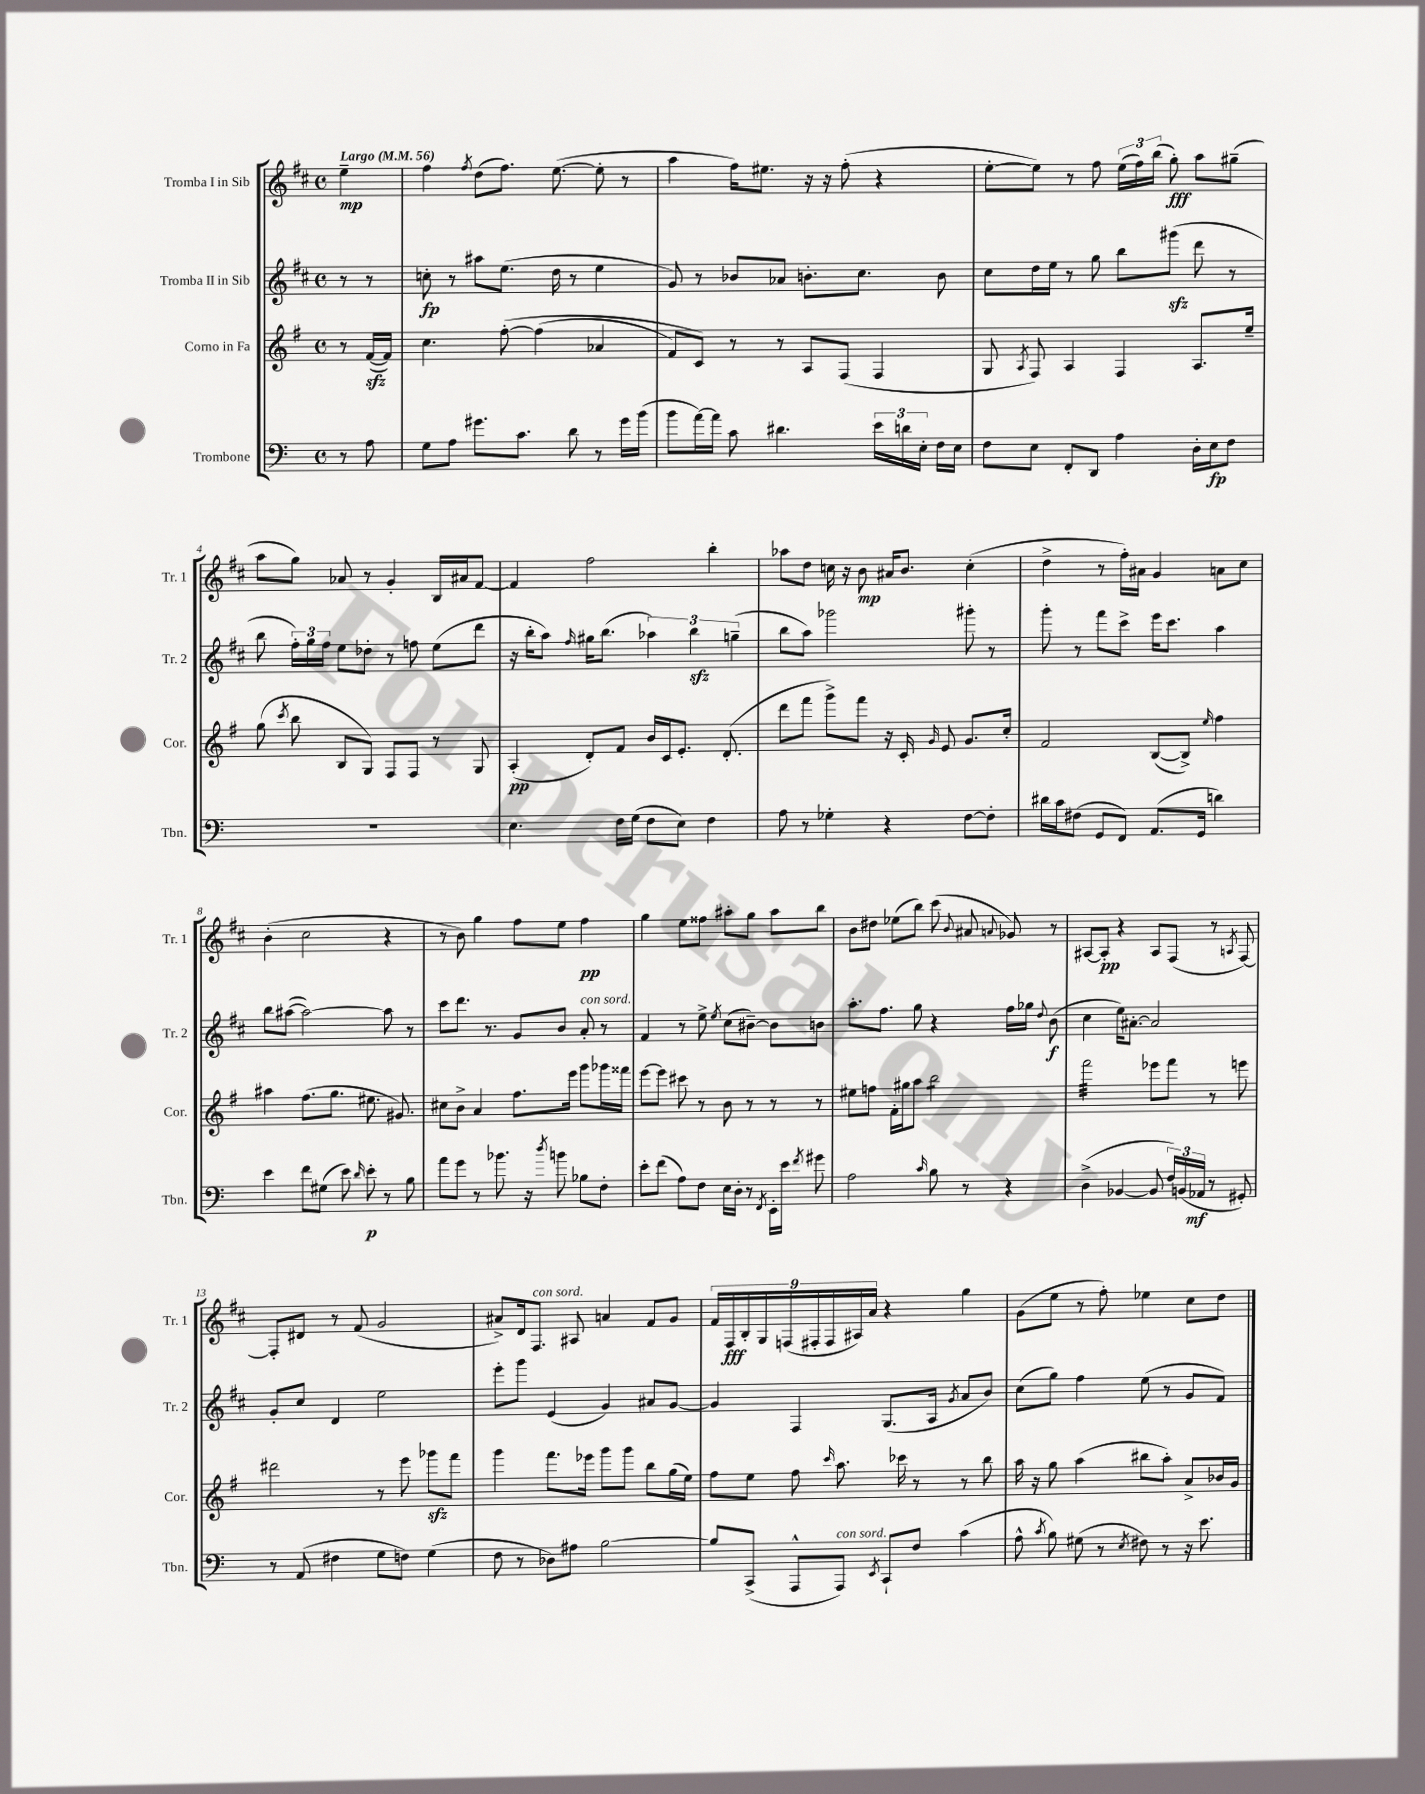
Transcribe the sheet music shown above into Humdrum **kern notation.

**kern	**kern	**kern	**kern
*staff4	*staff3	*staff2	*staff1
*clefF4	*clefG2	*clefG2	*clefG2
*k[]	*k[f#]	*k[f#c#]	*k[f#c#]
*M4/4	*M4/4	*M4/4	*M4/4
*met(c)	*met(c)	*met(c)	*met(c)
*MM56	*MM56	*MM56	*MM56
8r	8r	8r	4ee~\
8A\	([16f#/LL	8r	.
.	16f#/]JJ)	.	.
=	=	=	=
8G\L	4.cc\	8cc'\	4ff#\
8A\J	.	8r	.
.	.	.	8qff#/
8.g#\L	.	8aa#\L	(8dd\L
.	&([8ff#'\	(8.ee\J	8.ff#\J)
8.c\J	.	.	.
.	(4ff#\]	.	.
.	.	16dd\	([8.ee\
8d\	.	8r	.
8r	4a-/	4ee\	8ee'\]
16g#\LL	.	.	8r
(16b\JJ	.	.	.
=	=	=	=
8b\L	8f#/L)	8g/)	4aa\
[16a\L)	8c/J&)	8r	.
16a\]JJ	.	.	.
8c\	8r	8b-/L	16ff#\LK)
.	.	.	8.ee#\J
4.d#\	8r	8a-/J	.
.	8A/L	8.b'\L	16r
.	.	.	16r
.	(8F#/J	.	(8ff#'\
.	.	8.cc#\J	.
24e\LL	4F#/	.	4r
24d\	.	.	.
24E'\JJ	.	.	.
16F\LL	.	8b\	.
16E\JJ	.	.	.
=	=	=	=
8F\L	8G/	8cc#\L	[8ee'\L
.	8qA/	.	.
8E\J	8F#/)	16dd\L	8ee\]J)
.	.	16ee\JJ	.
8FF'/L	4A/	8r	8r
8DD/J	.	8gg\	8ff#\
4A\	4F#/	8bb\L	(24ee\LL
.	.	.	24ff#\)
.	.	.	(24bb\JJ
.	.	(8ggg#\J	8gg'\)
16D'\LL	8.A/L	8ddd\	8aa\L
16E\J	.	.	.
8F\J	.	8r	(8gg#~\J
.	16ee~/Jk	.	.
=	=	=	=
1r	(8gg\	8bb\	8aa\L
.	8qccc/	.	.
.	8bb\	24ff#'\LL)	8gg\J)
.	.	24gg\	.
.	.	24ff#\JJ	.
.	8B/L	8ee\L	8a-/
.	8G/J)	8dd-'\J	8r
.	8F#/L	8r	4g'/
.	8F#/J	8ff\	.
.	8r	(8ee\L	16B/LL
.	.	.	16a#/J
.	8G/	8ddd\J	[8f#/J
=	=	=	=
4.E\	(4A'/	16r	4f#/]
.	.	16bb'\LK	.
.	.	8aa\J)	.
.	.	16qqff#/	.
.	8d'/L)	16gg#\LK	2ff#\
.	.	(8.bb\J	.
16F\LL	8f#/J	.	.
(16G\JJ	.	.	.
8F\L	16b/LL	6aa-\)	.
.	16c/J	.	.
8E\J)	8.e'/J	.	.
.	.	6bb\	.
4F\	.	.	4bb'\
.	(8.d'/	.	.
.	.	(6gg~\	.
=	=	=	=
8A\	8ddd\L	8bb\L	8aa-\L
8r	8fff#\J	8aa\J)	8dd\J
4G-'\	8ggg^\L)	2ggg-\	16cc\
.	.	.	16r
.	8fff#\J	.	8b\
4r	16r	.	16a#/LK
.	16c'/	.	8.b/J
.	16qqg/	.	.
.	8e/	.	.
[8F\L	8.g/L	8ggg#'\	(4cc'\
8F'\]J	.	8r	.
.	16cc'/Jk	.	.
=	=	=	=
16d#\LL	2f#/	8ggg'\	4dd^\
16c\J	.	.	.
(8F#\J	.	8r	.
8GG/L	.	8fff#\L	8r
8FF/J)	.	8ccc#^\J	16ff#'\LL)
.	.	.	16a#\JJ
(8.AA/L	([8B/L	16eee\LK	4g/
.	.	8.ccc#\J	.
.	8B^/]J)	.	.
16GG/Jk	.	.	.
.	16qqee/	.	.
4d\)	4ff#\	4aa\	8a\L
.	.	.	8cc#\J
=	=	=	=
4e\	4aa#\	8bb\L	(4b'\
.	.	([8aa#\J	.
8f\L	(8.ff#\L	2aa#\_)	2cc#\
(8G#\J	.	.	.
.	8.gg\J	.	.
8e\)	.	.	.
16qqd/	.	.	.
8e'\	8.ee#\	.	.
8r	.	8aa#\]	4r
.	8.g#/)	.	.
8B\	.	8r	.
=	=	=	=
8a\L	8cc#\L	8ccc#\L	8r
8g\J	8b^\J	8.ddd\J	8b\)
8r	4a/	.	4gg\
.	.	8.r	.
8.b-\	.	.	.
.	8.ff#\L	8g/L	8ff#\L
16r	.	.	.
8qdd/	.	.	.
8b\	.	8b/J	8ee\J
.	16eee\Jk	.	.
8B-\L	8ggg\L	8a'/	4ff#\
8F'\J	16ggg-\L	8r	.
.	16fff##\JJ	.	.
=	=	=	=
8e'\L	[8eee\L	4f#/	4gg\
(8f\J	8eee\]J	.	.
8A\L)	8ccc#\	8r	8ee\L
8F\J	8r	8ee^\	8ff##\J
.	.	8qee/	.
16E\LL	8b\	(8cc#\L	8aa#'\L
16D'\JJ	.	.	.
8r	8r	[8b#~\J)	8gg\J
8qFF/	.	.	.
16EE'\LL	8r	8b#\]L	8aa#\L
16e\JJ	.	.	.
8qf/	.	.	.
8g#\	8r	8b\J	8bb\J
=	=	=	=
2A\	8ee#\L	8.aa'\L	8b\L
.	8ff\J	.	8dd#\J
.	.	8.ff#\J	.
.	16f#'\LL	.	(8ee-\L
.	16gg#\J	.	.
.	8aa\J	8gg\	8bb\J)
16qqc/	.	.	.
8B\	2bb\	4r	(8ccc#\
.	.	.	8qqb/
8r	.	.	8a#/
.	.	.	8qqa/
4r	.	16ff#\LL	8g-/)
.	.	16gg-\JJ	.
.	.	8qqdd/	.
.	.	(8b\	8r
=	=	=	=
(4D^\	2fff#\	4cc#\	[8A#/L
.	.	.	8A#'/]J
[4BB-/	.	16ee\LK)	4r
.	.	[8.a#'\J	.
8BB-/]	8eee-\L	2a#/]	8A#/L
24F/LL)	8fff#\J	.	(8F#/J
(24BB/	.	.	.
24AA-/JJ	.	.	.
8r	8r	.	8r
.	.	.	8qA/
8GG#'/)	8eee\	.	[8F#/)
=	=	=	=
8r	2ddd#\	8g'/L	8F#'/]L
(8AA/	.	8cc#/J	8d#/J
4F#\	.	4d/	8r
.	.	.	(8f#/
8G\L	8r	2ee\	2g/
8F\J)	8eee\	.	.
(4G\	8ggg-\L	.	.
.	8fff#\J	.	.
=	=	=	=
8F\	4ggg\	8eee'\L	8a#^/L)
8r	.	8ggg\J	16d/k
.	.	.	8.F#/J
8D-\L)	8.fff#\L	(4e/	.
8A#\J	.	.	8A#/
.	16eee-\Jk	.	.
[2B\	8ggg\L	4g/)	4a/
.	8ggg\J	.	.
.	8bb\L	8a#/L	8f#/L
.	(16gg\L	[8g/J	8g/J
.	16ee\JJ)	.	.
=	=	=	=
8B/]L	8ff#\L	4g/]	18f#/LL
.	.	.	18F#/
.	.	.	18B'/
(8CC^/J	8ee\J	.	.
.	.	.	18G/
.	.	.	(18F/
8AAA^^/L	8ff#\	4F#/	.
.	.	.	18F#'/
.	.	.	18F#/
.	16qqccc/	.	.
8AAA/J)	8.aa\	.	.
.	.	.	18A#/)
.	.	.	18a/JJ
8qEE/	.	.	.
8CC`/L	.	(8.G/L	4r
.	16ccc-\	.	.
8F/J	8r	.	.
.	.	16A/Jk	.
.	.	8qg/	.
(4c\	8r	8a/L	4gg\
.	8bb\	8b/J)	.
=	=	=	=
8A^^\	16aa\	(8cc#\L	(8g\L
.	16r	.	.
8qc/	.	.	.
8B\)	8gg\	8gg\J)	8ee\J
(8G#\	(4aa\	4ff#\	8r
8r	.	.	8ff#'\)
8qE/	.	.	.
8F#\)	8bb#\L	(8ee\	4ee-\
8r	8aa'\J)	8r	.
16r	8a^/L	8g/L	8cc#\L
8.e\	.	.	.
.	16b-/L	8f#/J)	8dd\J
.	16g/JJ	.	.
==	==	==	==
*-	*-	*-	*-
